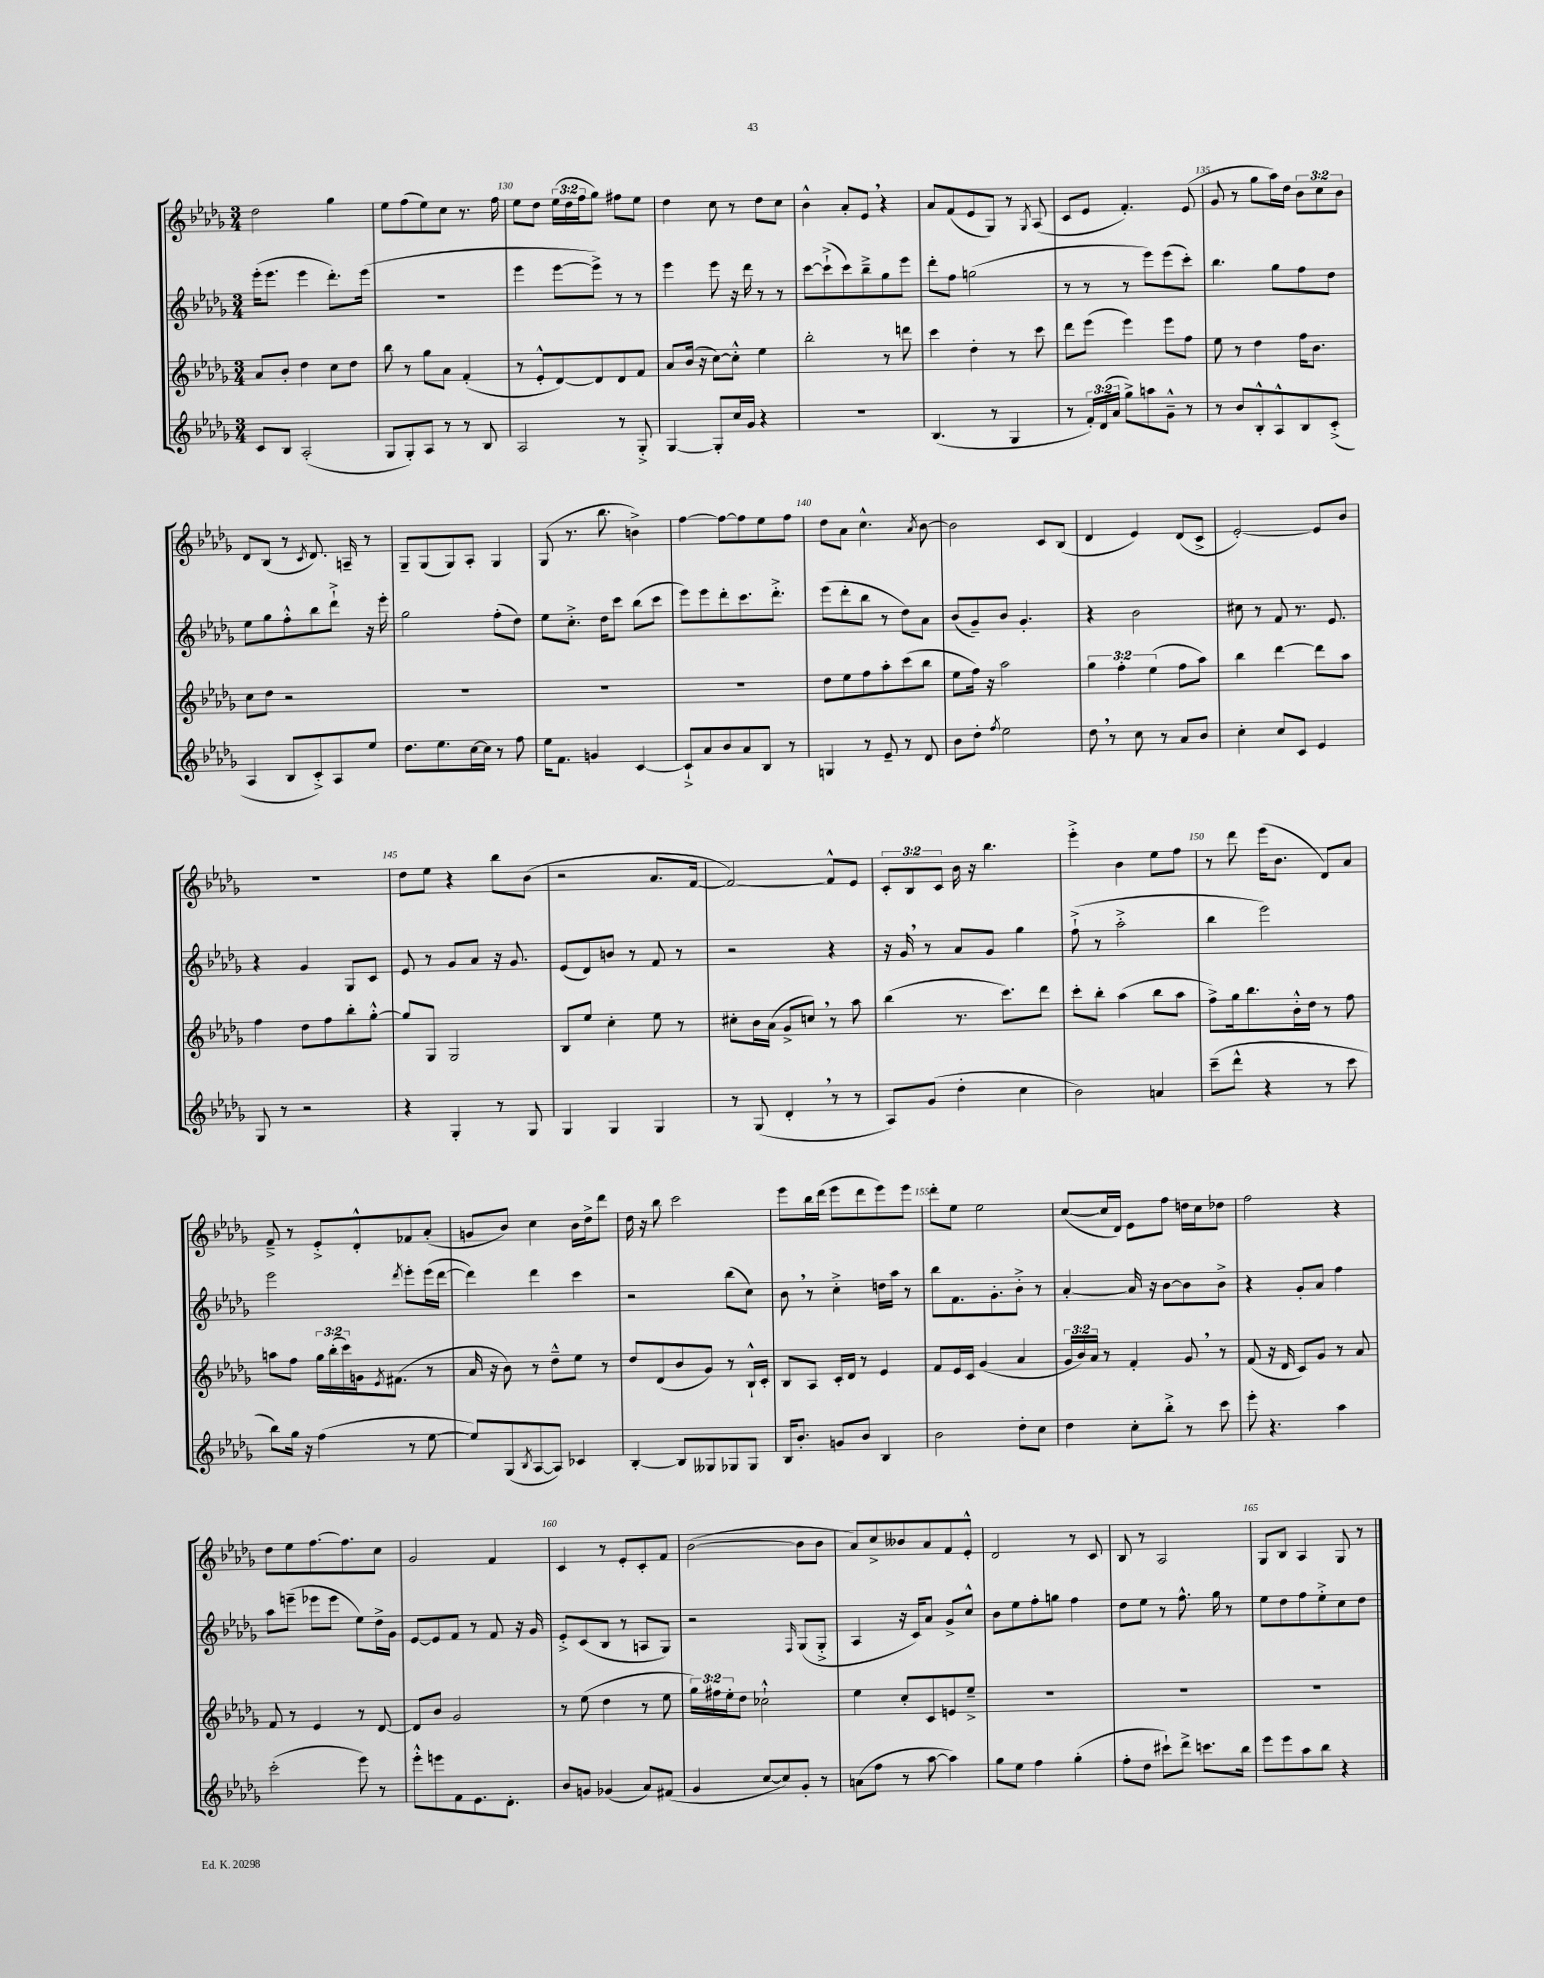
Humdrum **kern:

**kern	**kern	**kern	**kern
*staff4	*staff3	*staff2	*staff1
*clefG2	*clefG2	*clefG2	*clefG2
*k[b-e-a-d-g-]	*k[b-e-a-d-g-]	*k[b-e-a-d-g-]	*k[b-e-a-d-g-]
*M3/4	*M3/4	*M3/4	*M3/4
8c	8a-	(16eee-'	2dd-
.	.	8.eee-	.
8B-	8b-'	.	.
(2A-'	4dd-	4eee-	.
.	8cc	8.ddd-')	4gg-
.	8dd-	.	.
.	.	(16eee-	.
=	=	=	=
8G-	8bb-	2.r	8ee-
8G-')	8r	.	(8ff
8A-	8gg-	.	8ee-)
8r	8a-	.	8cc
8r	(4f'	.	8.r
8B-	.	.	.
.	.	.	16ff
=	=	=	=
2A-	8r	4eee-	8ee-
.	8e-'^^	.	8dd-
.	[8d-)	[8eee-	(24ee-
.	.	.	24dd-
.	.	.	24ff
.	8d-]	8eee-^])	8gg-)
8r	8d-	8r	8ff#
8G-'^	8f	8r	8ee-
=	=	=	=
[4G-	8a-	4eee-	4dd-
.	(16b-	.	.
.	16r	.	.
8G-']	[8cc)	8eee-	8cc
16cc	8cc'^^]	16r	8r
16g-	.	16ddd-	.
4r	4ee-	8r	8dd-
.	.	8r	8cc
=	=	=	=
2.r	2bb-'	[8ccc	4b-^^
.	.	(8ccc`^]	.
.	.	8ccc)	8a-'
.	.	8bb-~^	8e-
.	8r	8gg-	4r
.	8ddd	8eee-	.
=	=	=	=
(4.B-	4ccc	8ddd-'	8a-
.	.	8ff	(8f
.	4dd-'	(2gg	8e-
8r	.	.	8G-)
4G-	8r	.	8r
.	.	.	8qG-
.	8ccc	.	(8A-
=	=	=	=
8r	8ddd-	8r	8c
24f')	(8eee-	8r	8e-
(24d-	.	.	.
24a-	.	.	.
8gg-^)	4eee-)	8r	4.f')
8aa	.	8eee-)	.
8g-~^^	8eee-	(8eee-	.
8r	8ff	8ccc')	(8e-
=	=	=	=
8r	8ee-	4.bb-	8g-
8b-	8r	.	8r
8B-'^^	4dd-	.	8gg-
8A-^^	.	8gg-	16aa-)
.	.	.	16dd-
8B-	16ff	8ff	12b-
.	8.b-	.	.
.	.	.	12cc
(8c'^	.	8dd-	.
.	.	.	12b-
=	=	=	=
4A-	8cc	8ee-	8d-
.	8dd-	8gg-	(8B-
8B-	2r	8ff'^^	8r
.	.	.	8qc
8c'^)	.	8bb-	8.d-)
8A-	.	8ddd-`^	.
.	.	.	16A~
8ee-	.	16r	8r
.	.	16eee-'	.
=	=	=	=
8.dd-	2.r	2gg-	8G-~
.	.	.	(8G-
8.ee-	.	.	.
.	.	.	8G-)
[16cc	.	.	8A-'
16cc]	.	.	.
8r	.	(8ff'	4G-
8ff	.	8dd-)	.
=	=	=	=
16ee-	2.r	8ee-	(8G-
8.f	.	.	.
.	.	8.cc'^	8.r
4g	.	.	.
.	.	16dd-	8.bb-
.	.	8ccc	.
[4c	.	(8bb-	4b^)
.	.	8ccc	.
=	=	=	=
8c`^]	2.r	8eee-)	[4ff
8a-	.	8eee-	.
8b-	.	8ddd-'	8ff_
8a-	.	8.ccc	8ff]
8B-	.	.	8ee-
.	.	8.ddd-'^	.
8r	.	.	8ff
=	=	=	=
4G	8dd-	(8eee-	8dd-
.	8ee-	8ddd-'	8a-
8r	8ff	8bb-	4.cc^^
8e-~	8aa-'	8r	.
8r	(8ccc	8dd-)	.
.	.	.	8qa-
8d-	8bb-	8a-	[8b-
=	=	=	=
8b-	8ee-	(8b-	2b-]
8dd-'	16ff)	8g-~)	.
.	16r	.	.
8qff	.	.	.
2ee-	2aa-	8b-	.
.	.	4.g-'	.
.	.	.	8c
.	.	.	(8B-
=	=	=	=
8dd-	6gg-	4r	4d-
8r	.	.	.
.	6ff'	.	.
8cc	.	2b-	4e-)
.	(6ee-	.	.
8r	.	.	.
8a-	8ff	.	(8d-
8b-	8aa-)	.	8c^
=	=	=	=
4cc'	4bb-	8cc#	[2e-')
.	.	8r	.
8cc	[4ddd-	8f	.
8c	.	8.r	.
4e-	8ddd-]	.	8e-]
.	.	8.e-	.
.	8aa-	.	8b-
=	=	=	=
8G-	4ff	4r	2.r
8r	.	.	.
2r	8dd-	4g-	.
.	8ff	.	.
.	8bb-'	8G-	.
.	[8gg-'^^	8c	.
=	=	=	=
4r	8gg-]	8e-	8dd-
.	8G-	8r	8ee-
4G-'	2G-	8g-	4r
.	.	8a-	.
8r	.	16r	8bb-
.	.	8.g-	.
8G-	.	.	(8b-
=	=	=	=
4G-	8B-	(8e-	2r
.	8ee-	8d-)	.
4G-	4cc'	8b	.
.	.	8r	.
4G-	8ee-	8f	8.a-
.	8r	8r	.
.	.	.	[16f
=	=	=	=
8r	8cc#'	2r	2f_)
(8G-	16b-	.	.
.	(16a-	.	.
4d-'	8g-^	.	.
.	8cc)	.	.
8r	8r	4r	8f^^]
8r	8aa-	.	8e-
=	=	=	=
8A-)	(4bb-	16r	12c'
.	.	16g-	.
.	.	.	12B-
(8g-	.	8r	.
.	.	.	12c
4dd-'	8.r	8a-	16b-
.	.	.	16r
.	.	8g-	4.bb-
.	8.ccc)	.	.
4cc	.	4gg-	.
.	8ddd-	.	.
=	=	=	=
2b-)	8ccc'	(8ff`^	4eee-'^
.	8bb-'	8r	.
.	(4aa-	2aa-'^	4b-
4a	8bb-	.	8ee-
.	8aa-	.	8ff
=	=	=	=
(8ccc~	8ff^)	4bb-	8r
8ddd-^^	16gg-	.	8ddd-
.	8.bb-	.	.
4r	.	2eee-)	(16eee-
.	.	.	8.b-
.	16b-'^^	.	.
.	16dd-	.	.
8r	8r	.	8d-)
8ccc	8ff	.	8a-
=	=	=	=
8bb-)	8aa	2eee-	8f~^
16gg-	8ff	.	8r
16r	.	.	.
(4ff	24gg-	.	8e-'^
.	(24bb-'	.	.
.	24ccc)	.	.
.	16g	.	8d-'^^
.	8qe-	.	.
.	(8.f#	.	.
.	.	8qddd-	.
8r	.	8eee-'	8f-
[8ee-	8r	(16eee-	(8a-'
.	.	[16ddd-	.
=	=	=	=
8ee-])	16a-	4ddd-])	8g
.	16r	.	.
(8G-	8b-)	.	8b-)
8qB-	.	.	.
[8A-	8r	4ddd-	4cc
8A-])	8dd-~^^	.	.
4c-	8ee-	4ccc	16b-
.	.	.	16dd-^
.	8r	.	8ddd-
=	=	=	=
[4B-'	8dd-	2r	16dd-
.	.	.	16r
.	(8d-	.	8bb-
8B-]	8b-	.	2ccc
8G--	8g-)	.	.
8G-	8r	(8bb-	.
8G-	16B-`^^	8cc)	.
.	16c'	.	.
=	=	=	=
16B-	8B-	8b-	8eee-
8.b-'	.	.	.
.	8A-	8r	16bb-
.	.	.	(16ddd-
8g	16c'	4cc'^	8eee-
.	16d-	.	.
8b-	8r	.	8ddd-
4B-	4e-	16dd	8eee-)
.	.	16aa-	.
.	.	8r	8eee-
=	=	=	=
2b-	8f	8bb-	8ddd-'
.	16e-	8.f	8ee-
.	16c	.	.
.	(4g-	.	2ee-
.	.	8.g-'	.
8dd-'	4a-	8b-'^	.
8cc	.	8r	.
=	=	=	=
4dd-	24g-	[4a-'	([8cc
.	24b-)	.	.
.	24a-	.	.
.	8r	.	16cc]
.	.	.	16d-)
8cc'	4f'	16a-]	8e-
.	.	16r	.
8bb-'^	.	[8b-	8ff
8r	8g-	8b-]	16dd
.	.	.	16cc
8ccc	8r	8b-^	8dd-
=	=	=	=
8eee-'	(8f	4r	2ff
4.r	16r	.	.
.	16d-	.	.
.	8c)	8g-'	.
.	8g-	8a-	.
4aa-	8r	4ff	4r
.	8a-	.	.
=	=	=	=
(2ccc'	8f	8aa-	8dd-
.	8r	(8eee~	8ee-
.	4e-	8eee-	[8.ff
.	.	8eee-	.
.	.	.	8.ff]
8eee-)	8r	8ee-)	.
8r	[8d-	16dd-^	8cc
.	.	16g-	.
=	=	=	=
8eee-'^^	8d-]	[8e-	2g-
8eee	8b-	8e-]	.
8f	2g-	8f	.
8.e-	.	8r	.
.	.	8f	4f
8.d-'	.	.	.
.	.	16r	.
.	.	16g-	.
=	=	=	=
8b-	8r	8e-'^	4c
8g	(8ee-	(8c	.
(4g-	4dd-	8B-	8r
.	.	8r	8e-'
8a-)	8r	8A	8c'
(8f#	8ee-	8G-)	8f
=	=	=	=
4g-	24gg-)	2r	([2b-
.	24ff#	.	.
.	24ee-'	.	.
.	8dd-	.	.
[8cc	2cc-`^^	.	.
8cc])	.	.	.
.	.	16qqF	.
8g-'	.	(8G-	8b-]
8r	.	8G-'^	8b-
=	=	=	=
(8a	4ee-	4A-	8a-)
8ff	.	.	8cc^
8r	8cc'	16r	8b--
.	.	16c)	.
[8aa-	8c	8a-	8a-
4aa-])	8e	8g-^	8f
.	8ee-~^	8cc^^	8e-'^^
=	=	=	=
8gg-	2.r	8b-	2d-
8ee-	.	8ee-	.
4ff	.	8ff'	.
.	.	8gg	.
(4gg-'	.	4ff	8r
.	.	.	8c
=	=	=	=
8ff'	2.r	8dd-	8B-
8dd-	.	8ee-	8r
8ccc#`)	.	8r	2A-
8ddd-^	.	8.ff^^	.
8.ccc	.	.	.
.	.	16gg-	.
.	.	8r	.
16bb-	.	.	.
=	=	=	=
8eee-	2.r	8ee-	8G-
8eee-	.	8dd-	8B-
8aa-	.	8ff	4A-
8bb-	.	8ee-'^	.
4r	.	8cc	8G-
.	.	8dd-	8r
==	==	==	==
*-	*-	*-	*-
